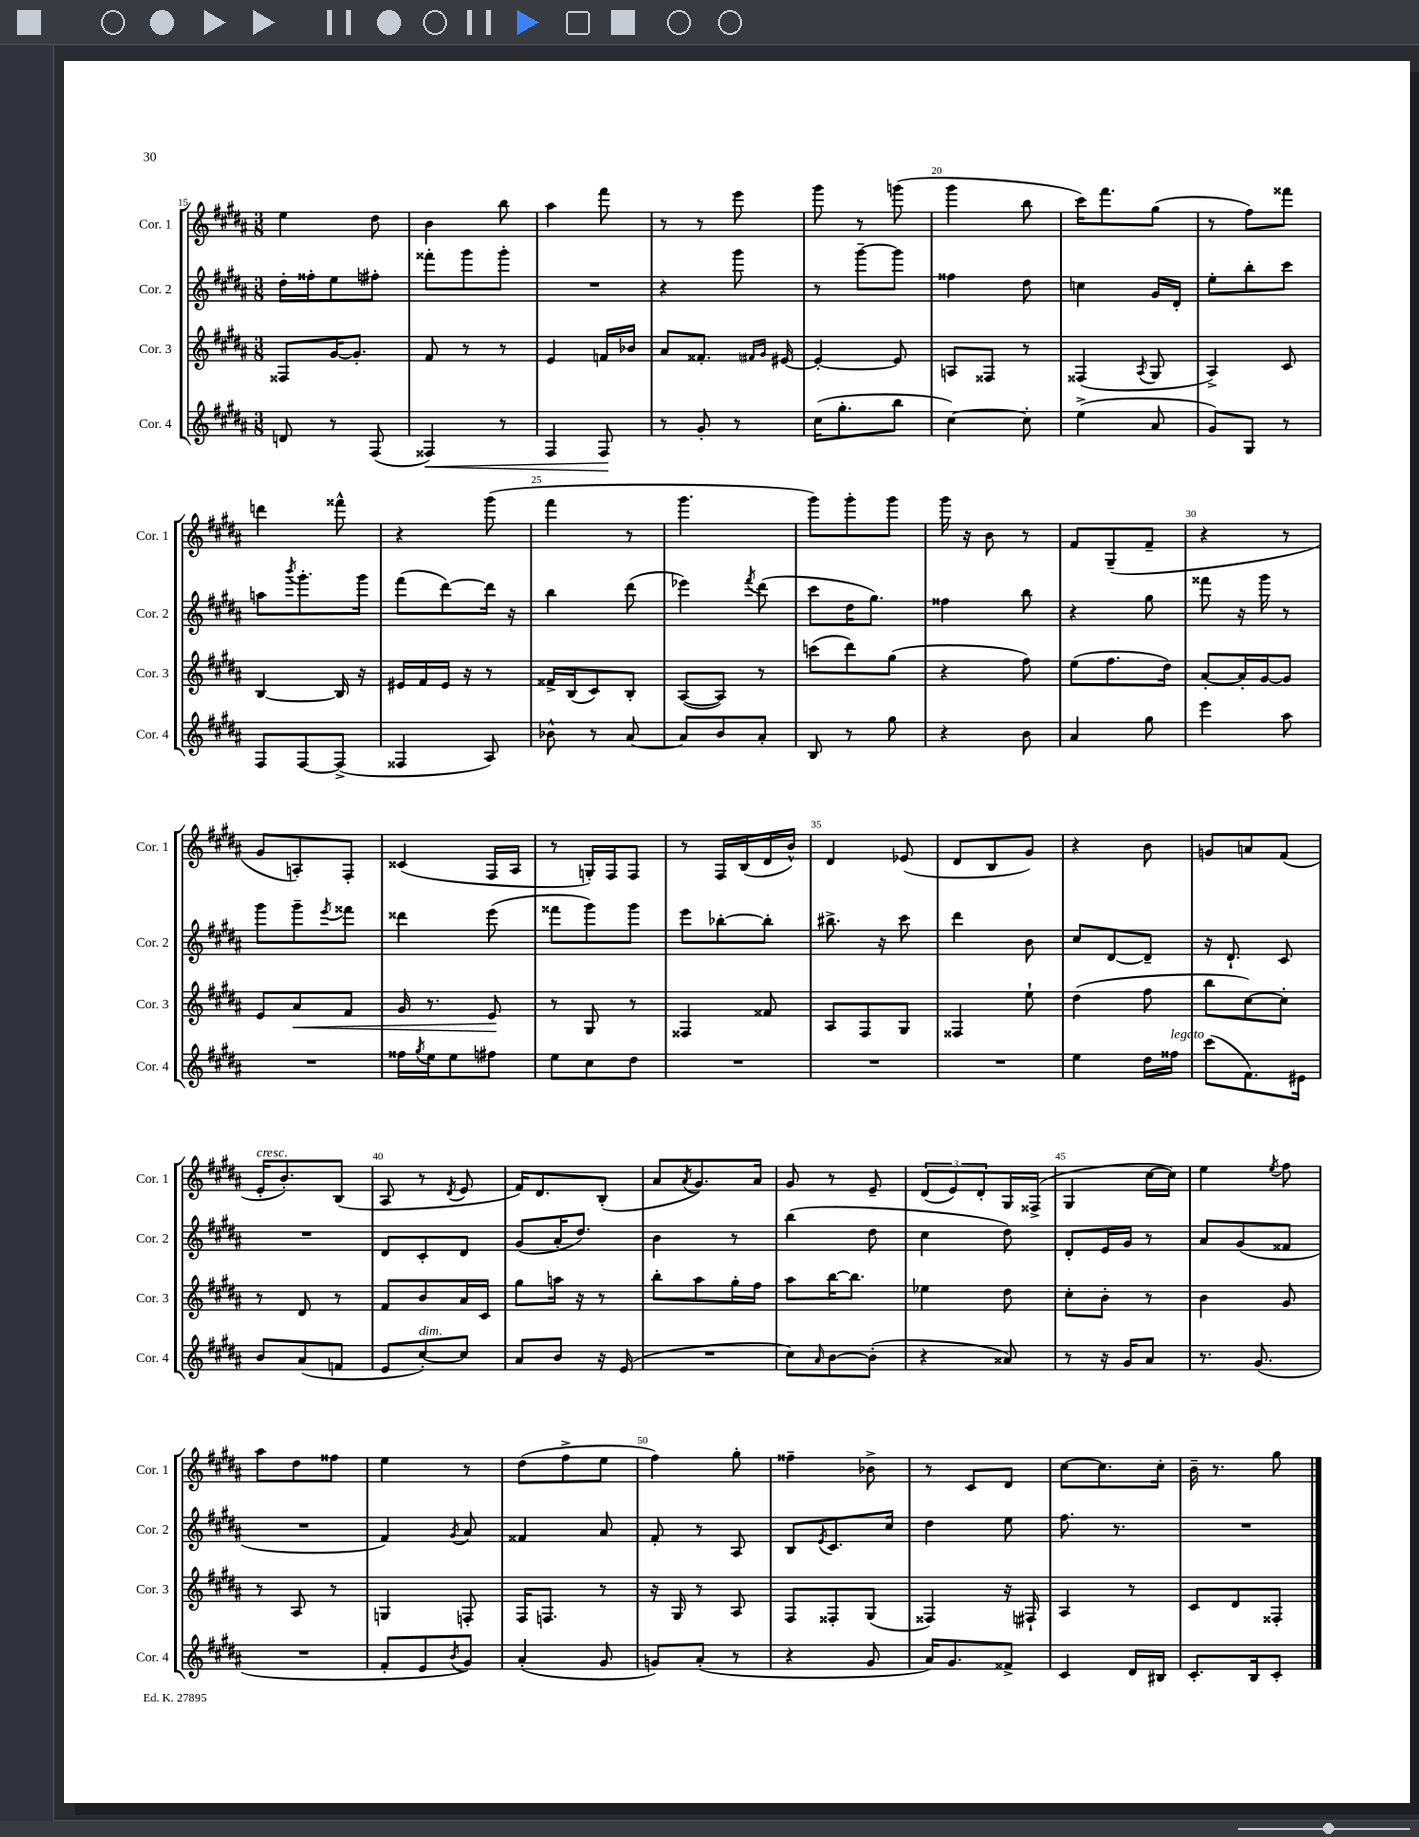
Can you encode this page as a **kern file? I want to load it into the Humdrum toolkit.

**kern	**kern	**kern	**kern
*staff4	*staff3	*staff2	*staff1
*clefG2	*clefG2	*clefG2	*clefG2
*k[f#c#g#d#a#]	*k[f#c#g#d#a#]	*k[f#c#g#d#a#]	*k[f#c#g#d#a#]
*M3/8	*M3/8	*M3/8	*M3/8
8d	8F##	16dd#'	4ee
.	.	16ff##'	.
8r	[16g#	8ee	.
.	8.g#']	.	.
(8F#	.	8ff#'	8dd#
=	=	=	=
4F##)	8f#	8fff##'	4b
.	8r	8ggg#	.
8r	8r	8ggg#'	8bb
=	=	=	=
4F#	4e	4.r	4aa#
8F#	16f	.	8fff#
.	16b-	.	.
=	=	=	=
8r	8a#	4r	8r
8g#'	8.f##'	.	8r
8r	.	8ggg#	8eee
.	16qqf#	.	.
.	16qqg#	.	.
.	[16e#	.	.
=	=	=	=
(16cc#	4e#'_	8r	8ggg#
8.gg#'	.	.	.
.	.	[8ggg#~	8r
8bb	8e#]	8ggg#]	(8ggg
=	=	=	=
[4cc#)	8A	4ff##	4ggg#
.	8F##	.	.
8cc#']	8r	8dd#	8bb
=	=	=	=
(4ee^	(4F##	4cc	16ccc#)
.	.	.	8.fff#
.	8qA#	.	.
8a#	8G#	16g#	(8gg#
.	.	16d#'	.
=	=	=	=
8g#)	4A#^)	8ee'	8r
8G#	.	8bb'	8ff#)
8r	8c#	8ccc#	8fff##
=	=	=	=
8F#	[4B	8aa	4ddd
.	.	8qbbb	.
[8F#	.	8.ggg#'	.
(8F#^]	16B]	.	8fff##^^
.	16r	16ggg#	.
=	=	=	=
4F##	16e#	(8fff#	4r
.	16f#	.	.
.	16e#	[8ddd#)	.
.	16r	.	.
8A#)	8r	16ddd#]	(8ggg#
.	.	16r	.
=	=	=	=
8b-^^	16f##^	4bb	4fff#
.	(16B	.	.
8r	8c#)	.	.
[8a#	8B'	(8ddd#	8r
=	=	=	=
8a#]	([8A#	4eee-)	4.ggg#
8b	8A#])	.	.
.	.	8qfff#	.
8a#'	8r	(8ddd#	.
=	=	=	=
8B	(8ccc	8ccc#	8ggg#)
8r	8ddd#)	16dd#	8ggg#'
.	.	8.gg#)	.
8gg#	(8gg#	.	8ggg#
=	=	=	=
4r	4r	4ff##	16ggg#
.	.	.	16r
.	.	.	8b
8b	8ff#)	8bb	8r
=	=	=	=
4a#	(8ee	4r	8f#
.	8.ff#	.	(8G#~
8gg#	.	8gg#	8f#~
.	16dd#)	.	.
=	=	=	=
4eee	[8a#'	8fff##	4r
.	16a#']	16r	.
.	[16g#	16ggg#	.
8aa#	8g#]	8r	8r
=	=	=	=
4.r	8e	8ggg#	8g#
.	8a#	8ggg#~	8A')
.	.	8qeee	.
.	8f#	8fff##	8F#'
=	=	=	=
16ff##	16g#	4ddd##	(4c##
8qgg#	.	.	.
16ee	8.r	.	.
8ee	.	.	.
8ff#	8e	(8eee	16F#
.	.	.	16A#
=	=	=	=
8ee	8r	8fff##	8r
8cc#	8G#	8ggg#)	16G')
.	.	.	16F#
8dd#	8r	8ggg#	8F#
=	=	=	=
4.r	4F##	8eee	8r
.	.	[8bb-'	16F#
.	.	.	(16B
.	8f##	8bb-']	16d#
.	.	.	16b^^)
=	=	=	=
4.r	8A#	8.bb#^	4d#
.	8F#	.	.
.	.	16r	.
.	8G#	8ccc#	(8e-
=	=	=	=
4.r	4F##	4ddd#	8d#
.	.	.	8B
.	8ee`	8b	8g#)
=	=	=	=
4ee	(4dd#	8cc#	4r
.	.	[8d#	.
16dd#	8ff#	8d#~]	8b
16ff##	.	.	.
=	=	=	=
(8ccc#	8bb	16r	8g
.	.	8.d#`	.
8.f#)	[8cc#)	.	8a
.	8cc#']	8c#	(8f#
16e#	.	.	.
=	=	=	=
8b	8r	4.r	16e'
.	.	.	8.b')
(8a#	8d#	.	.
8f	8r	.	(8B
=	=	=	=
8e	8f#	8d#	8A#
[8cc#')	8b	8c#'	8r
.	.	.	8qd#
8cc#]	16a#	8d#	8e
.	16c#	.	.
=	=	=	=
8a#	8gg#	(8g#	16f#)
.	.	.	8.d#
8b	16aa	16a#'	.
.	16r	8.dd#)	.
16r	8r	.	(8B'
(16e	.	.	.
=	=	=	=
4.r	8bb'	4b	8a#
.	.	.	8qa#
.	8aa#	.	8.g#)
.	16gg#'	8r	.
.	16ff#	.	16a#
=	=	=	=
8cc#)	8aa#	(4bb	8g#
16qqa#	.	.	.
[8b	[16bb	.	8r
.	8.bb]	.	.
(8b']	.	8dd#	8e~
=	=	=	=
4r	4ee-	4cc#	(12d#
.	.	.	12e)
.	.	.	12d#'
8a##)	8dd#	8dd#)	16G#
.	.	.	(16F##^
=	=	=	=
8r	8cc#'	8d#'	4G#
16r	8b'	16e	.
16g#	.	16g#	.
8a#	8r	8r	[16cc#
.	.	.	16cc#])
=	=	=	=
8.r	4b	8a#	4ee
.	.	(8g#	.
(8.g#	.	.	.
.	.	.	8qee
.	8g#	8f##	8ff#
=	=	=	=
4.r	8r	4.r	8aa#
.	8A#	.	8dd#
.	8r	.	8ff##
=	=	=	=
8f#'	4G	4f#)	4ee
8e	.	.	.
8qb	.	8qg#	.
8g#)	8F'	8a#	8r
=	=	=	=
(4a#'	16F#	4f##	(8dd#
.	8.F	.	.
.	.	.	8ff#^
8g#	8r	8a#	8ee
=	=	=	=
8g)	16r	8f#'	4ff#)
.	16G#	.	.
(8a#'	8r	8r	.
8r	8A#	8A#	8gg#'
=	=	=	=
4r	8F#	8B	4ff##~
.	.	8qe	.
.	8F##'	8.c#	.
8g#	(8G#	.	8b-^
.	.	16cc#	.
=	=	=	=
16a#)	4F##)	4dd#	8r
8.g#	.	.	.
.	.	.	8c#
8f##^	16r	8ee	8d#
.	16F#`	.	.
=	=	=	=
4c#	4A#	8.ff#	[8cc#
.	.	.	8.cc#]
.	.	8.r	.
16d#	8r	.	.
16B#	.	.	16cc#'
=	=	=	=
8.c#'	8c#	4.r	16b~
.	.	.	8.r
.	8d#	.	.
16B	.	.	.
8c#'	8F##'	.	8gg#
==	==	==	==
*-	*-	*-	*-
